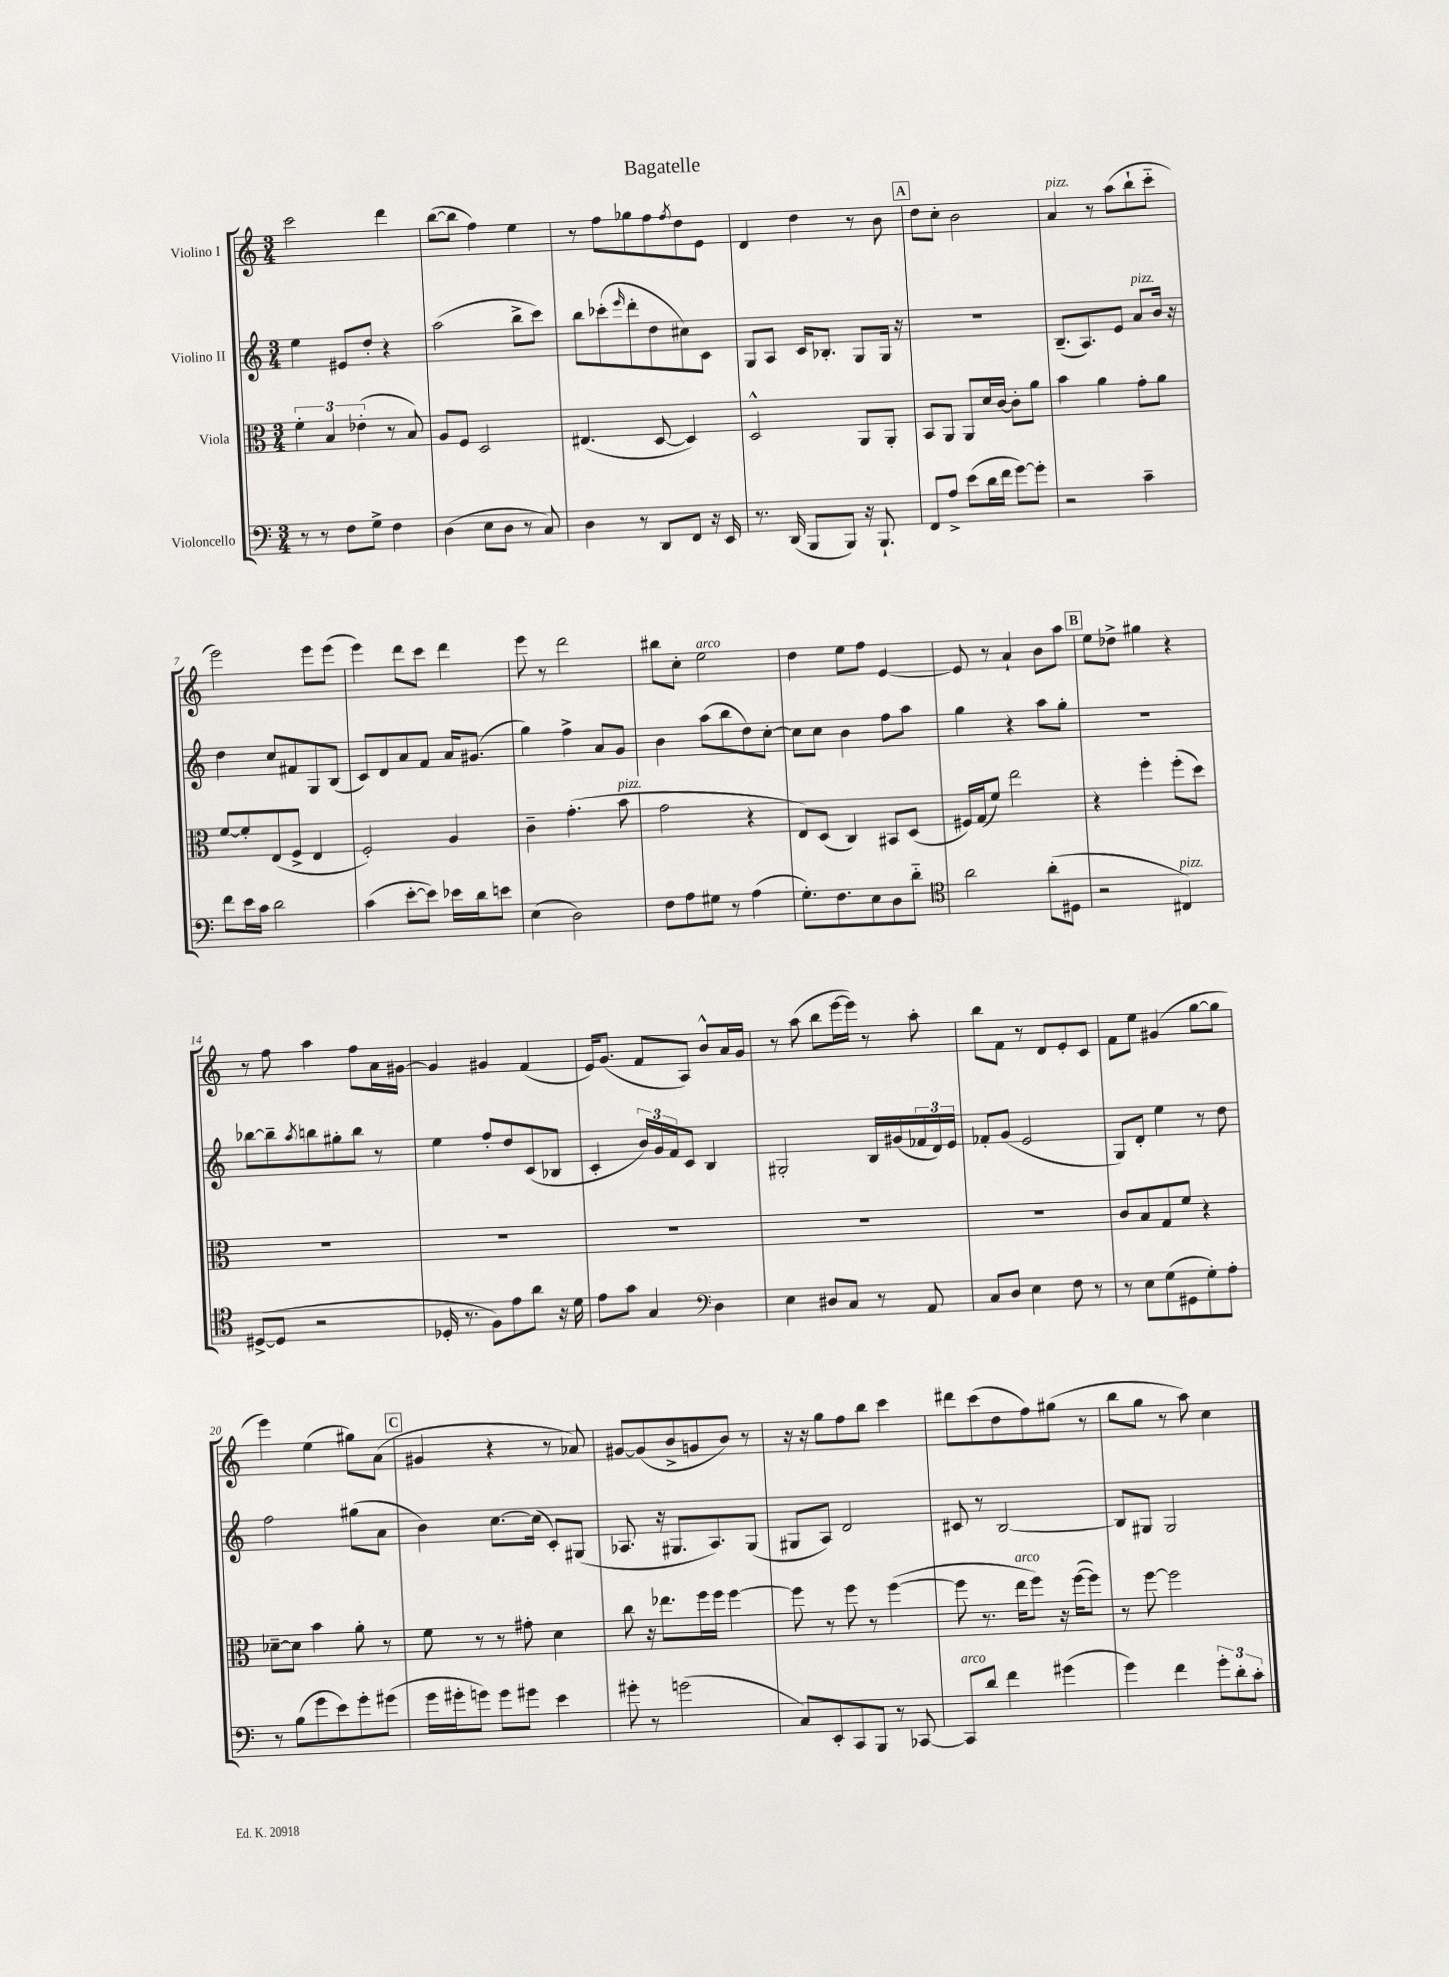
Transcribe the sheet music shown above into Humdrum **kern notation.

**kern	**kern	**kern	**kern
*staff4	*staff3	*staff2	*staff1
*clefF4	*clefC3	*clefG2	*clefG2
*k[]	*k[]	*k[]	*k[]
*M3/4	*M3/4	*M3/4	*M3/4
8r	6f'\	4ee\	2ccc\
8r	.	.	.
.	6B/	.	.
8F\L	.	8e#/L	.
.	(6e-'\	.	.
8G^\J	.	8dd'/J	.
4F\	8r	4r	4ddd\
.	8B/)	.	.
=	=	=	=
(4D\	8A/L	(2aa\	([8bb\L
.	8F/J	.	8bb\]J
8E\L	2D/	.	4ff\)
8D\J	.	.	.
8r	.	8bb^\L	4ee\
8C/)	.	8ccc\J)	.
=	=	=	=
4D\	(4.E#/	8bb\L	8r
.	.	(8ccc-'\	8ff\L
.	.	16qqeee/	.
8r	.	8ddd'\	8gg-\
8DD/L	[8D/	8dd\	8ff\
.	.	.	8qff/
8FF/J	4D/])	8cc#\)	8dd\
16r	.	8c\J	8e\J
16EE/	.	.	.
=	=	=	=
8.r	2D^^/	8G/L	4d/
.	.	8A/J	.
(16DD/	.	.	.
8BBB/L	.	16c/LK	4dd\
.	.	8.B-'/J	.
8BBB/J)	.	.	.
16r	8AA/L	8G/L	8r
8.BBB`/	.	.	.
.	8AA'/J	16G/Jk	8b\
.	.	16r	.
=	=	=	=
8FF/L	8BB/L	2.r	8dd\L
8A^/J	8AA/J	.	8cc'\J
(8e\L	8AA/L	.	2b\
16d\L	16d/L	.	.
16f\JJ	[16c/JJ	.	.
[8g\L)	8c'\]L	.	.
8g'\]J	8a\J	.	.
=	=	=	=
2r	4b\	(8.B~/L	4a/
.	.	8.A/)	.
.	4a\	.	8r
.	.	8e/J	(8aa\L
4c~\	8g'\L	8a/L	8bb`\
.	8a\J	16b/Jk	8ccc'~\J
.	.	16r	.
=	=	=	=
8f\L	[8f/L	4dd\	2eee\)
16e\L	8f'/]	.	.
16c\JJ	.	.	.
2d\	(8E/	8cc/L	.
.	8F^/J	8f#/	.
.	4E/	8G/	8eee\L
.	.	(8B/J	(8eee\J
=	=	=	=
(4c\	2F'/)	8c/L)	4eee\)
.	.	8d/	.
[8e'\L	.	8a/	8ddd\L
8e\]J)	.	8f/J	8ccc\J
16e-\LL	4A/	16a/LK	4ddd\
16d\J	.	(8.g#/J	.
8e\J	.	.	.
=	=	=	=
(4E\	4c~\	4gg\)	8eee\
.	.	.	8r
2D\)	(4.g'\	4ff^\	2ddd\
.	.	8a/L	.
.	8b\	8g/J	.
=	=	=	=
8F\L	2g\	4b\	8bb#\L
8A\	.	.	8cc'\J
8G#\J	.	(8aa\L	2ee\
8r	.	8bb\	.
(4A\	4r	8dd\)	.
.	.	[8cc'\J	.
=	=	=	=
8.G'\L)	8E/L)	8cc\]L	4dd\
.	(8D/J	8cc\J	.
8.F\	.	.	.
.	4C/)	4b\	8ee\L
8E\	.	.	8ff\J
8D\	8BB#/L	8ff\L	[4e/
8d'~\J	(8D/J	8aa\J	.
=	=	=	=
*clefC4	*	*	*
2a\	16F#/LL)	4gg\	8e/]
.	(16G/J	.	.
.	8f/J)	.	8r
.	2ee\	4r	4a`/
(8a'\L	.	8aa\L	8b\L
8D#\J	.	8gg'\J	8aa\J
=	=	=	=
2r	4r	2.r	8ee\L
.	.	.	8dd-^\J
.	4ff'\	.	4gg#\
4C#/)	(8ff'\L	.	4r
.	8dd\J)	.	.
=	=	=	=
([8D#^/L	2.r	[8bb-\L	8r
8D#/]J	.	8bb-~\]	8ff\
.	.	8qaa/	.
2r	.	8bb\	4aa\
.	.	8gg#'\	.
.	.	8bb\J	8ff\L
.	.	8r	16a\L
.	.	.	[16g#\JJ
=	=	=	=
16D-'/	2.r	4ee\	4g#/]
8.r	.	.	.
8F\L)	.	8ff'/L	4g#/
8e\	.	8dd/	.
8a\J	.	(8c/	(4f/
16r	.	8B-/J	.
16d\	.	.	.
=	=	=	=
8e\L	2.r	4c'/	16e/LK)
.	.	.	(8.g/J
8g\J	.	.	.
4G/	.	24b/LL)	8f/L
.	.	24g/	.
.	.	24f/J	.
.	.	8c/J	8A/J)
*clefF4	*	*	*
4D\	.	4B/	8b^^/L
.	.	.	16a/L
.	.	.	16g/JJ
=	=	=	=
4E\	2.r	2G#'/	8r
.	.	.	(8aa\
8D#/L	.	.	8bb\L
8C/J	.	.	[16eee\L
.	.	.	16eee\]JJ)
8r	.	16B/LL	8r
.	.	(16g#/	.
8AA/	.	24f-/	8aa'\
.	.	24d/)	.
.	.	24e/JJ	.
=	=	=	=
8C/L	2.r	8f-'/L	8bb\L
8D/J	.	(8g/J	8f\J
4E\	.	2e/	8r
.	.	.	8d/L
8F\	.	.	8e'/
8r	.	.	8c/J
=	=	=	=
8r	8c/L	8G/L)	8f\L
8E\L	8B/	8d'/J	8ee\J
(8G\	8G/	4ee\	(4g#/
8GG#\	8f/J	.	.
8G'\)	4r	8r	[8gg\L
8A'\J	.	8dd\	8gg\]J
=	=	=	=
8r	[8d-~\L	2ff\	4eee\)
(8B\L	8d-\]J	.	.
8g\	4b\	.	(4ee\
8e\)	.	.	.
8g'\	8a'\	(8gg#\L	8gg#\L)
(8g#\J	8r	8a\J	(8a\J
=	=	=	=
16g\LL	8f\	4b\)	4g#/
16g#'\J	.	.	.
8g\J)	8r	.	.
8g\L	8r	[8.cc\L	4r
8g#\J	8g#'\	.	.
.	.	(16cc\]Jk	.
4e\	4d\	8c'/L)	8r
.	.	(8G#/J	8a-/)
=	=	=	=
8g#'\	8cc\	8.A-/	[8g#/L
8r	16r	.	(8g#/]
.	8.ee-\L	16r	.
(2g\	.	8.G#/L	8b^/
.	16ff\L	.	8g/
.	16ff\JJ	8.A-/)	.
.	[4ff\	.	8b/J)
.	.	(8G#/J	8r
=	=	=	=
8C/L)	8ff\]	8G#/L	16r
.	.	.	16r
8EE'/	8r	8A/J)	8gg\L
8CC/	8ff\	2d/	8ff\
8BBB/J	8r	.	8bb\J
8r	([4ff\	.	4ccc\
[8CC-/	.	.	.
=	=	=	=
8CC-/]L	8ff\]	8c#/	8ddd#\L
8d/J	8.r	8r	(8ccc\
4f\	.	[2B/	8dd\
.	16ee\LK	.	.
.	8ff\J)	.	8ff\)
(4g#\	16r	.	(8gg#\J
.	([16ff\LK	.	.
.	8ff\]J)	.	8r
=	=	=	=
4g\)	8r	8B/]L	8bb\L
.	[8ff\	8G#/J	8gg\J
4f\	2ff\]	2G#/	8r
.	.	.	8aa\)
12g'\L	.	.	4cc\
12d'\	.	.	.
12c'\J	.	.	.
==	==	==	==
*-	*-	*-	*-
